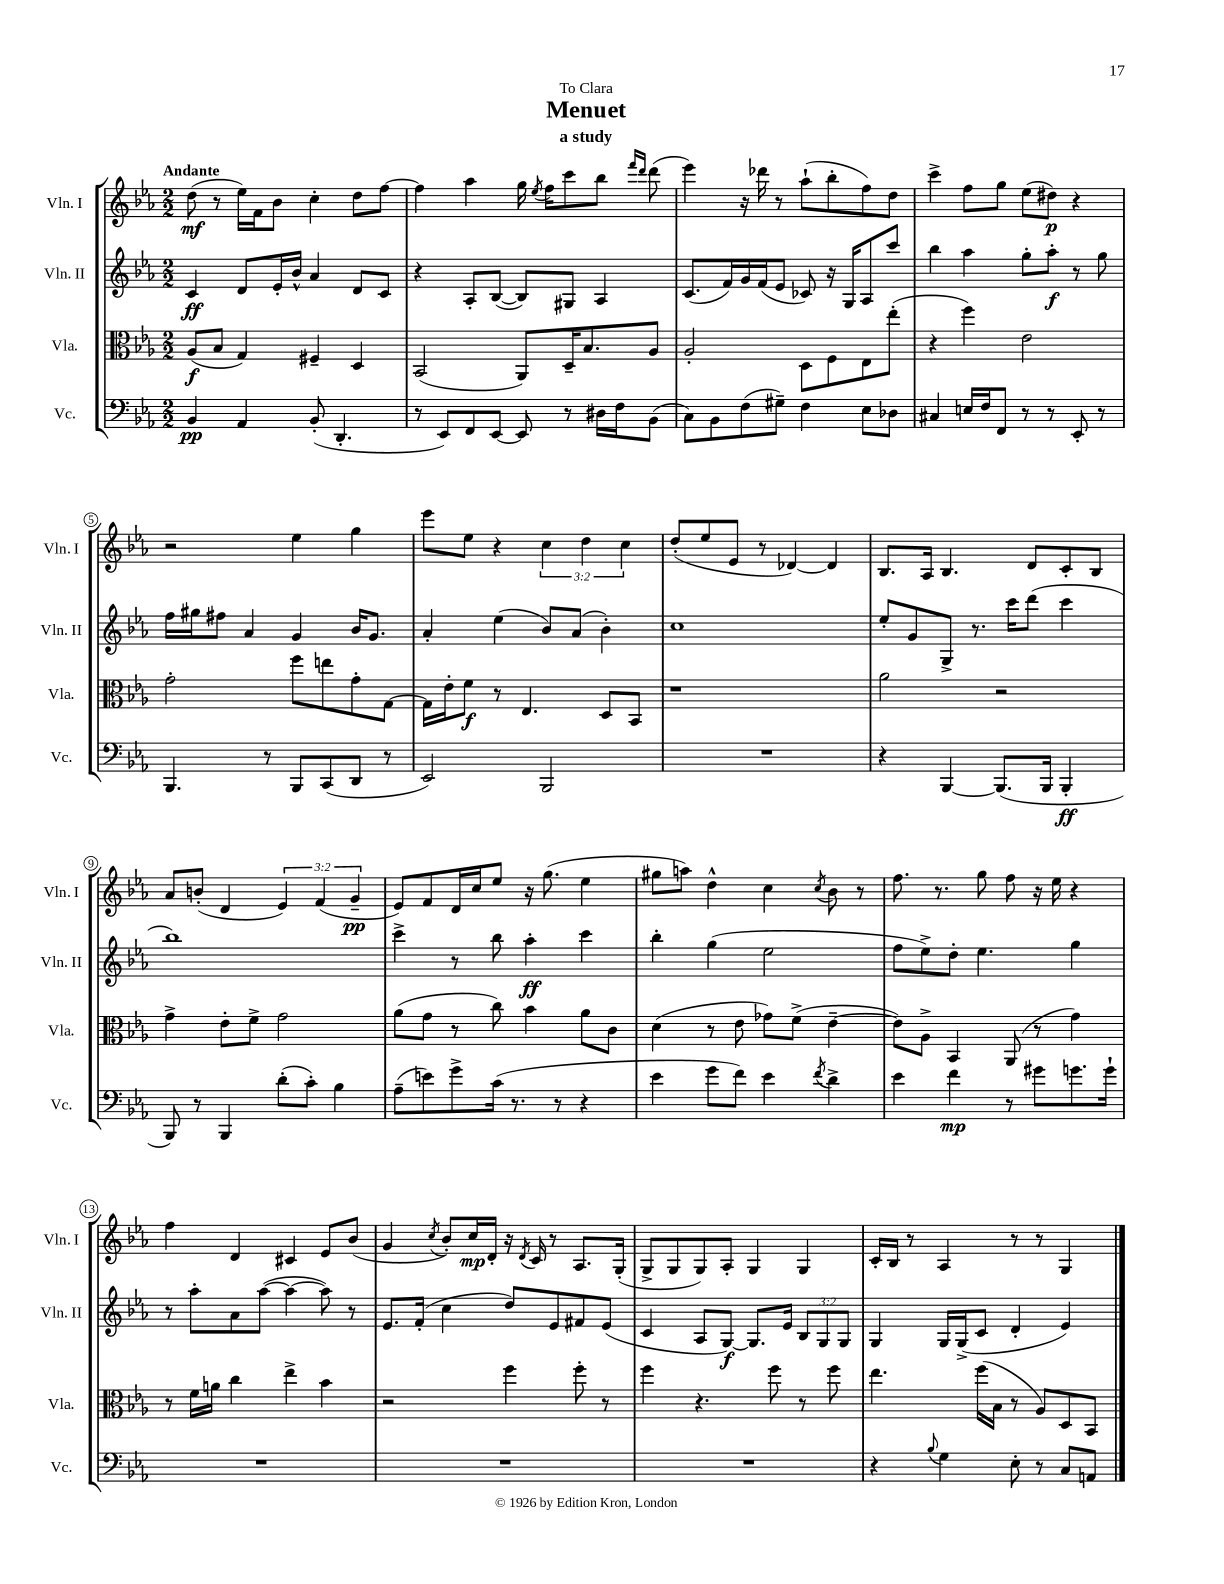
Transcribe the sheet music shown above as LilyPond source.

\header { title = "Menuet" subtitle = "a study" dedication = "To Clara" }
<<
\new StaffGroup <<
\new Staff = "s0" \with { instrumentName = "Vln. I" shortInstrumentName = "Vln. I" } {
    \clef treble \key ees \major \numericTimeSignature \time 2/2 \override Staff.TupletNumber.text = #tuplet-number::calc-fraction-text \tempo "Andante"
    \autoBeamOff d''8\mf( r8 ees''16[) f'16 bes'8] c''4-. d''8[ f''8]~ |
    f''4 aes''4 g''16 \acciaccatura { ees''8 } f''16[ c'''8 bes''8] \grace { f'''16[ d'''16] } d'''8( |
    ees'''4) r16 des'''16 r8 aes''8[-!( bes''8-. f''8) d''8] |
    c'''4-> f''8[ g''8] ees''8[( dis''8]\p) r4 |
    r2 ees''4 g''4 |
    ees'''8[ ees''8] r4 \tuplet 3/2 { c''4 d''4 c''4 } |
    d''8[-.( ees''8 ees'8] r8 des'4~) des'4 |
    bes8.[ aes16] bes4. d'8[ c'8-. bes8] |
    aes'8[ b'8]-.( d'4 \tuplet 3/2 { ees'4) f'4( g'4--\pp } |
    ees'8[) f'8 d'16 c''16 ees''8] r16 g''8.( ees''4 |
    gis''8[ a''8]) d''4-^ c''4 \acciaccatura { c''8 } bes'8 r8 |
    f''8. r8. g''8 f''8 r16 ees''16 r4 |
    f''4 d'4 cis'4 ees'8[ bes'8]( |
    g'4 \acciaccatura { c''8 } bes'8[-.) c''16\mp d'16]-. r16 \acciaccatura { d'8 } c'16 r8 aes8.[ g16]-.( |
    g8[-> g8 g8) aes8]-. g4 g4 |
    c'16[-. bes16] r8 aes4 r8 r8 g4 \bar "|." |
}
\new Staff = "s1" \with { instrumentName = "Vln. II" shortInstrumentName = "Vln. II" } {
    \clef treble \key ees \major \numericTimeSignature \time 2/2 \override Staff.TupletNumber.text = #tuplet-number::calc-fraction-text
    \autoBeamOff c'4\ff d'8[ ees'16-. bes'16]-^ aes'4 d'8[ c'8] |
    r4 aes8[-. bes8]~( bes8[) gis8] aes4 |
    c'8.[( f'16) g'16 f'16( ees'8] ces'8) r16 g16[ aes8 c'''8] |
    bes''4 aes''4 g''8[-. aes''8]-.\f r8 g''8 |
    f''16[ gis''16 fis''8] aes'4 g'4 bes'16[ g'8.] |
    aes'4-. ees''4( bes'8[) aes'8]( bes'4-.) |
    c''1 |
    ees''8[-. g'8 g8]-> r8. c'''16[ d'''8]( c'''4 |
    bes''1) |
    c'''4-> r8 bes''8 aes''4-.\ff c'''4 |
    bes''4-. g''4( ees''2 |
    f''8[ ees''8->) d''8]-. ees''4. g''4 |
    r8 aes''8[-. aes'8 aes''8]~( aes''4~ aes''8) r8 |
    ees'8.[ f'16]-.( c''4 d''8[) ees'8 fis'8 ees'8]( |
    c'4 aes8[ g8]~\f) g8.[ ees'16] \tuplet 3/2 { bes8[ g8 g8] } |
    g4 g16[ g16->( c'8] d'4-. ees'4) \bar "|." |
}
\new Staff = "s2" \with { instrumentName = "Vla." shortInstrumentName = "Vla." } {
    \clef alto \key ees \major \numericTimeSignature \time 2/2
    \autoBeamOff aes8[\f( bes8] g4) fis4-- d4 |
    bes,2( aes,8[) d16-- bes8. aes8] |
    aes2-. d8[ f8 ees8 ees''8]-.( |
    r4 f''4) ees'2 |
    g'2-. f''8[ e''8 g'8-. g8]~ |
    g16[ ees'16-. f'8]\f r8 ees4. d8[ bes,8] |
    r1 |
    aes'2 r2 |
    g'4-> ees'8[-. f'8]-> g'2 |
    aes'8[( g'8] r8 c''8) bes'4 aes'8[ c'8] |
    d'4( r8 ees'8 ges'8[) f'8]->( ees'4~-- |
    ees'8[) aes8]-> bes,4 aes,8( r8 g'4) |
    r8 f'16[ a'16] c''4 ees''4-> bes'4 |
    r2 f''4 f''8-. r8 |
    f''4 r4. f''8 r8 f''8 |
    ees''4. f''16[( bes16] r8 aes8[) d8 bes,8] \bar "|." |
}
\new Staff = "s3" \with { instrumentName = "Vc." shortInstrumentName = "Vc." } {
    \clef bass \key ees \major \numericTimeSignature \time 2/2
    \autoBeamOff bes,4\pp aes,4 bes,8-.( d,4.-. |
    r8 ees,8[) f,8 ees,8]~ ees,8 r8 dis16[ f16 bes,8]( |
    c8[) bes,8 f8( gis8]--) f4 ees8[ des8] |
    cis4 e16[ f16 f,8] r8 r8 ees,8-. r8 |
    bes,,4. r8 bes,,8[ c,8( d,8] r8 |
    ees,2) bes,,2 |
    R1 |
    r4 bes,,4~ bes,,8.[( bes,,16] bes,,4-.\ff |
    bes,,8) r8 bes,,4 d'8[-.( c'8]-.) bes4 |
    aes8[--( e'8) g'8-> c'16]( r8. r8 r4 |
    ees'4 g'8[ f'8]) ees'4 \acciaccatura { f'8 } d'4-> |
    ees'4 f'4\mp r8 gis'8[ g'8. g'16]-! |
    R1 |
    R1 |
    R1 |
    r4 \appoggiatura { bes8 } g4 ees8-. r8 c8[ a,8] \bar "|." |
}
>>
>>
\layout { \context { \Score \override BarNumber.stencil = #(make-stencil-circler 0.1 0.3 ly:text-interface::print) } }
